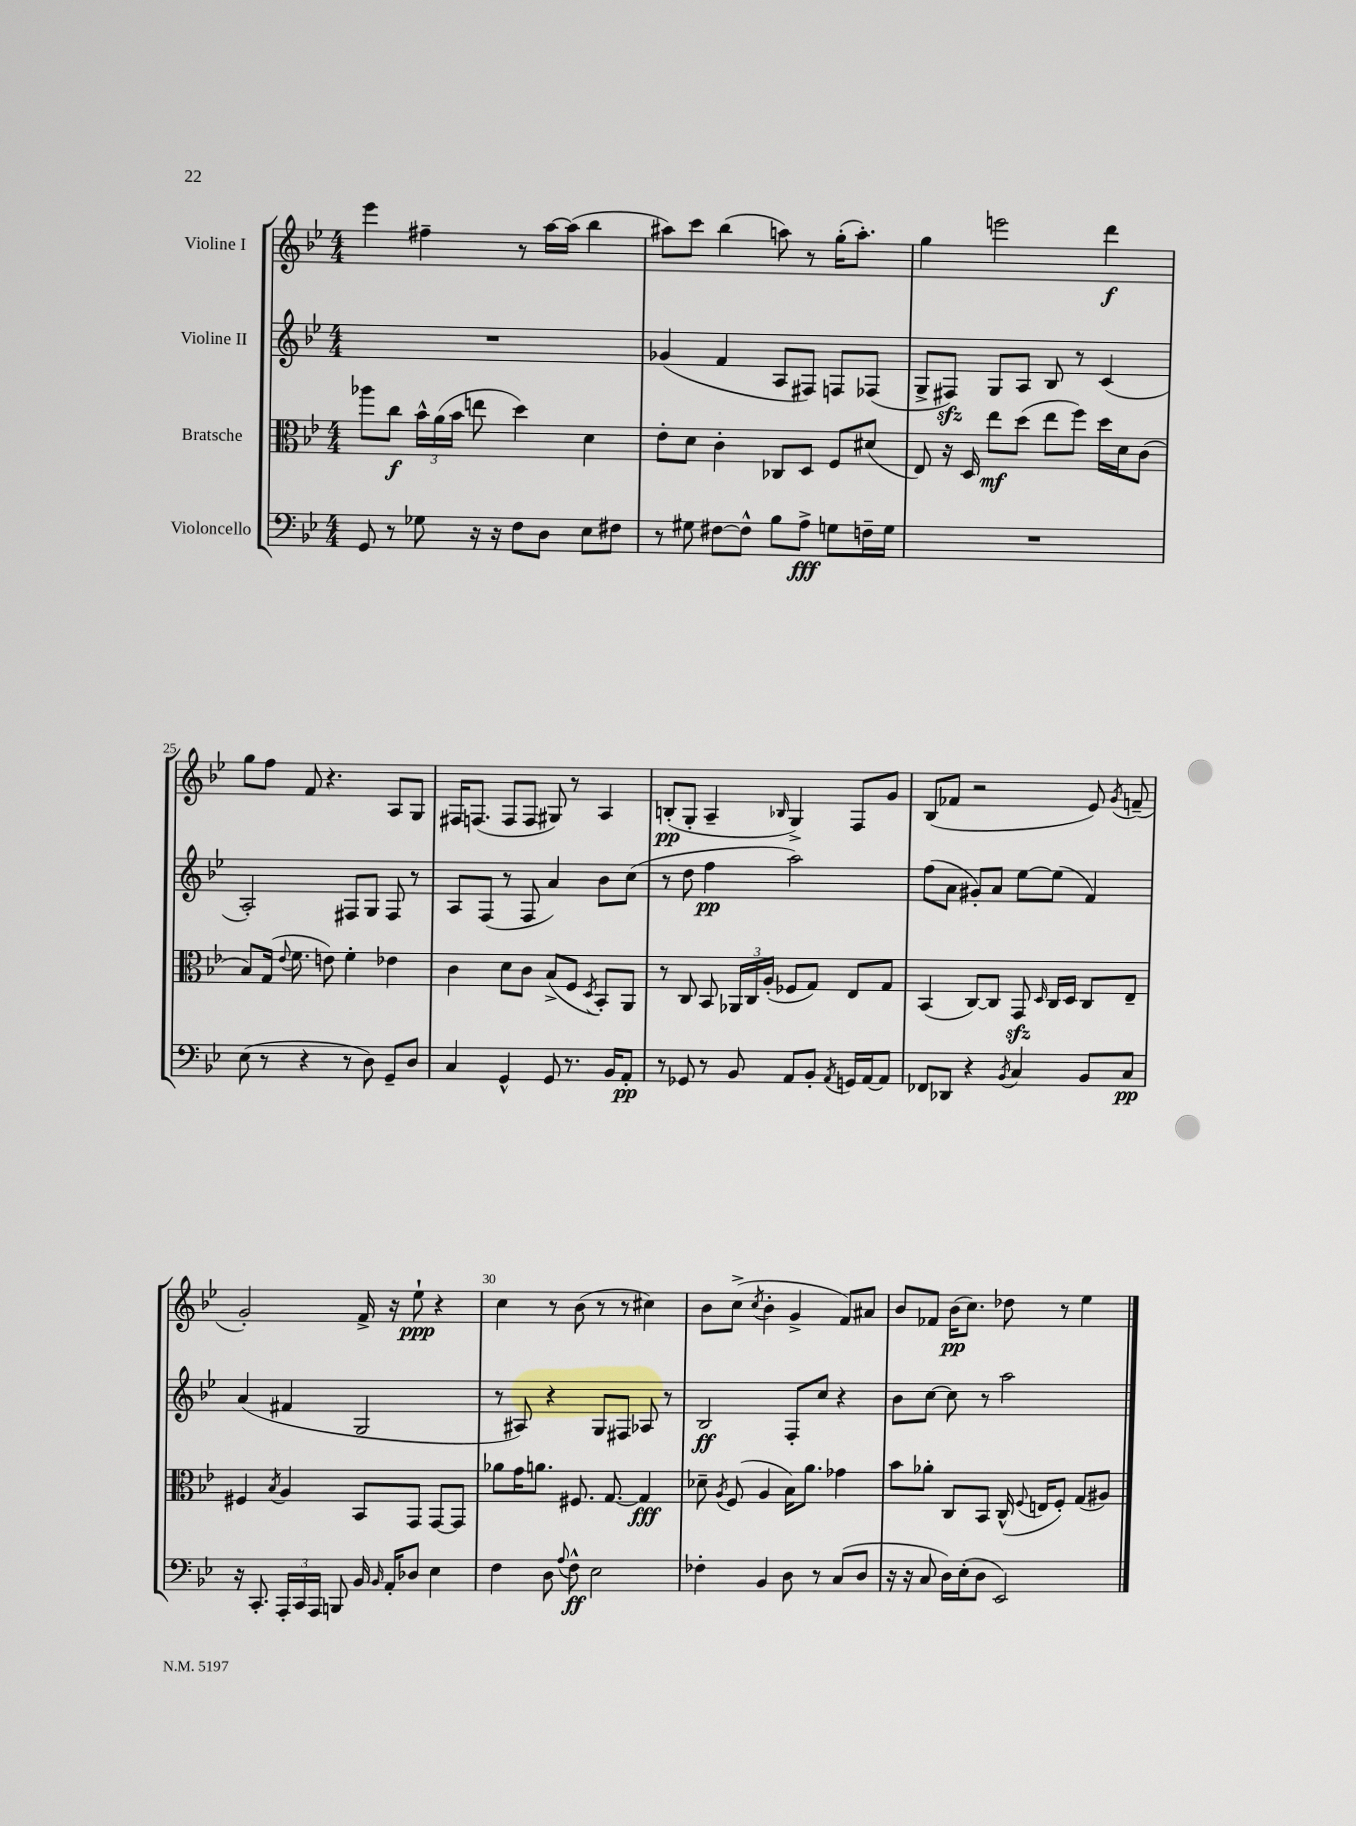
<<
\new StaffGroup <<
\new Staff = "s0" \with { instrumentName = "Violine I" } {
    \clef treble \key bes \major \numericTimeSignature \time 4/4
    \autoBeamOff ees'''4 fis''4-- r8 a''16[~ a''16]( bes''4 |
    ais''8[) c'''8] bes''4( a''8) r8 g''16[-.( a''8.]-.) |
    g''4 e'''2 d'''4\f |
    g''8[ f''8] f'8 r4. a8[ g8] |
    fis16[ f8.]( f8[ f8] gis8) r8 a4 |
    b8[-.\pp( g8]-. a4-- \grace { bes16 } g4->) f8[ g'8] |
    bes8[( fes'8] r2 ees'8) \acciaccatura { g'8 } f'8--( |
    g'2-.) f'16-> r16 ees''8-!\ppp r4 |
    c''4 r8 bes'8( r8 r8 cis''4) |
    bes'8[ c''8]->( \acciaccatura { c''8 } bes'4-. g'4-> f'8[) ais'8] |
    bes'8[ fes'8] bes'16[\pp( c''8.]) des''8 r8 ees''4 \bar "|." |
}
\new Staff = "s1" \with { instrumentName = "Violine II" } {
    \clef treble \key bes \major \numericTimeSignature \time 4/4
    \autoBeamOff R1 |
    ges'4( f'4 a8[ fis8]) f8[ fes8]( |
    g8[-> fis8]\sfz) g8[ a8] bes8 r8 c'4( |
    a2-.) fis8[ g8] fis8 r8 |
    a8[ f8]( r8 f8 a'4) bes'8[ c''8]( |
    r8 d''8 f''4\pp a''2) |
    f''8[( a'8] gis'8[-.) a'8] ees''8[~ ees''8]( f'4) |
    a'4( fis'4 g2 |
    r8 ais8) r4 g8[ fis8] aes8 r8 |
    bes2\ff f8[-. c''8] r4 |
    bes'8[ c''8]~ c''8 r8 a''2 \bar "|." |
}
\new Staff = "s2" \with { instrumentName = "Bratsche" } {
    \clef alto \key bes \major \numericTimeSignature \time 4/4
    \autoBeamOff aes''8[ c''8]\f \tuplet 3/2 { bes'16[-^ a'16( bes'16] } e''8 d''4) d'4 |
    ees'8[-. d'8] c'4-. ces8[ d8] f8[ dis'8]( |
    ees8) r16 d16 ees''8[\mf d''8]( ees''8[ f''8]) d''16[ d'16 c'8]( |
    bes8[) g16]( \appoggiatura { ees'8 } f'8. e'8) f'4-. ees'4 |
    c'4 d'8[ c'8] bes8[->( f8] \acciaccatura { d8 } bes,8[-.) a,8] |
    r8 c8 bes,8 \tuplet 3/2 { aes,16[ c16 a16]-.( } fes8[ g8]) ees8[ g8] |
    bes,4( c8[~) c8] g,8\sfz \grace { d16 } c16[ d16] c8[ ees8]-- |
    fis4 \acciaccatura { bes8 } a4 bes,8[ g,8] g,8[~ g,8] |
    aes'8[ g'16 a'8.] fis8. g8.~ g4\fff |
    des'8-- \acciaccatura { a8 } f8( a4 bes16[) a'8.] ges'4 |
    bes'8[ aes'8]-. c8[ bes,8] c16-^( \appoggiatura { f8 } e16[ f8]-.) g8[( ais8]) \bar "|." |
}
\new Staff = "s3" \with { instrumentName = "Violoncello" } {
    \clef bass \key bes \major \numericTimeSignature \time 4/4
    \autoBeamOff g,8 r8 ges8 r16 r16 f8[ d8] ees8[ fis8] |
    r8 gis8 fis8[~ fis8]-^ bes8[ a8]->\fff g8[ f16-- g16] |
    R1 |
    ees8( r8 r4 r8 d8) g,8[-- d8] |
    c4 g,4-^ g,8 r8. bes,16[ a,8]-.\pp |
    r8 ges,8 r8 bes,8 a,8[ bes,8]-. \acciaccatura { a,8 } g,16[ a,16~ a,8] |
    fes,8[ des,8] r4 \acciaccatura { bes,8 } c4 bes,8[ c8]\pp |
    r16 c,8.-. \tuplet 3/2 { a,,16[-. c,16 a,,16] } b,,8 bes,16 \grace { bes,16 } a,16[-. des8] ees4 |
    f4 d8 \appoggiatura { a8 } f8-^\ff ees2 |
    fes4-. bes,4 d8 r8 c8[( d8] |
    r16 r16 c8 d16[) ees16-.( d8] ees,2) \bar "|." |
}
>>
>>
\layout { \context { \Score currentBarNumber = #22 \override BarNumber.break-visibility = ##(#f #t #t) barNumberVisibility = #(every-nth-bar-number-visible 5) } }
